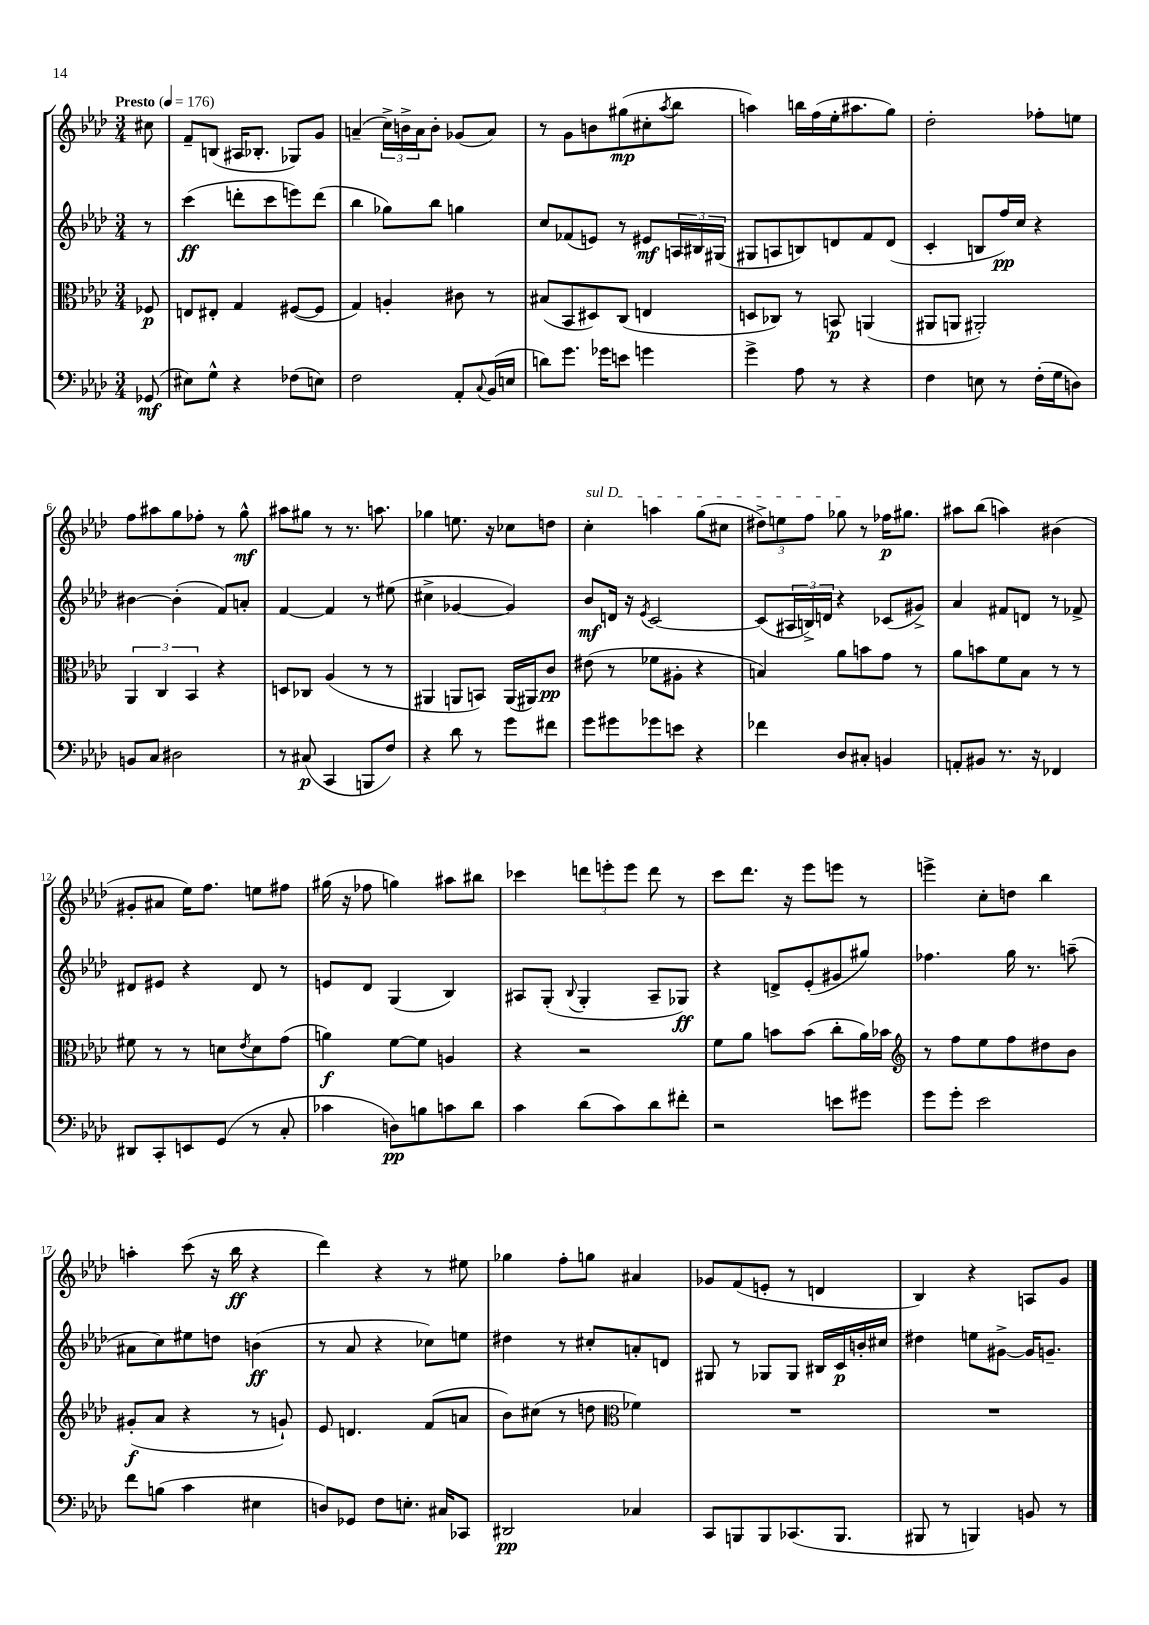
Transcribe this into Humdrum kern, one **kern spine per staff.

**kern	**kern	**kern	**kern
*staff4	*staff3	*staff2	*staff1
*clefF4	*clefC3	*clefG2	*clefG2
*k[b-e-a-d-]	*k[b-e-a-d-]	*k[b-e-a-d-]	*k[b-e-a-d-]
*M3/4	*M3/4	*M3/4	*M3/4
*MM176	*MM176	*MM176	*MM176
(8GG-	8F-	8r	8cc#
=	=	=	=
8E#)	8E	(4ccc	8f~
8G^^	8E#'	.	(8B
4r	4G	8ddd'	16A#
.	.	.	8.B-'
.	.	8ccc	.
(8F-	([8F#	8eee)	8G-)
8E)	8F#]	(8ddd	8g
=	=	=	=
2F	4G)	4bb-	(4a~
.	4A'	8gg-)	24cc^)
.	.	.	24b^
.	.	.	24a
.	.	8bb-	8b'
8AA-'	8c#	4gg	(8g-
8qqC	.	.	.
(16BB-	8r	.	8a)
16E	.	.	.
=	=	=	=
8d)	(8B#	8cc	8r
8.g	8BB-	(8f-	8g
.	8D#)	8e)	8b
16g-	.	.	.
8e	(8C	8r	(8gg#
4g	4E	8e#	8cc#'
.	.	.	8qaa-
.	.	24A	8bb-
.	.	24B#	.
.	.	(24G#	.
=	=	=	=
4g^	8D	8G#	4aa)
.	8C-)	8A	.
8A-	8r	8B)	16bb
.	.	.	(16ff
8r	8BB	8d	16ee-'
.	.	.	8.aa#
4r	(4AA	8f	.
.	.	(8d	8gg)
=	=	=	=
4F	8AA#	4c'	2dd-'
.	8AA	.	.
8E	2AA#')	8B	.
8r	.	16ff)	.
.	.	16cc	.
(16F'	.	4r	8ff-'
16G	.	.	.
8D)	.	.	8ee
=	=	=	=
8BB	6AA-	[4b#	8ff
8C	.	.	8aa#
.	6C	.	.
2D#	.	(4b#']	8gg
.	6BB-	.	.
.	.	.	8ff-'
.	4r	8f)	8r
.	.	8a'	8gg^^
=	=	=	=
8r	8D	[4f	8aa#
(8C#	8C-	.	8gg#
4CC	(4A-	4f]	8r
.	.	.	8.r
8BBB	8r	8r	.
.	.	.	8.aa
8F)	8r	(8ee#	.
=	=	=	=
4r	4AA#	4cc#^	4gg-
8d-	8AA	[4g-	8.ee
8r	8BB)	.	.
.	.	.	16r
8g	(16AA	4g-])	8cc-
.	16AA#)	.	.
8f#	8c	.	8dd
=	=	=	=
8g	(8e#	8b-	4cc'
8g#	8r	16d	.
.	.	16r	.
.	.	8qe-	.
8g-	8f-	[2c	4aa
8e	8A#'	.	.
4r	4r	.	(8gg
.	.	.	8cc#
=	=	=	=
4f-	4B)	(8c]	12dd#^)
.	.	.	12ee
.	.	24A#	.
.	.	24B^)	12ff
.	.	24d	.
8D-	8a-	4r	8gg-
8C#'	8b	.	8r
4BB	8g	(8c-	16ff-
.	.	.	8.gg#
.	8r	8g#^)	.
=	=	=	=
8AA'	8a-	4a-	8aa#
8BB#	8b	.	(8bb-
8.r	8f	8f#	4aa)
.	8B-	8d	.
16r	.	.	.
4FF-	8r	8r	(4b#
.	8r	8f-^	.
=	=	=	=
8DD#	8f#	8d#	8g#'
8CC'	8r	8e#	8a#
8EE	8r	4r	16ee-)
.	.	.	8.ff
(8GG	8d	.	.
.	8qe-	.	.
8r	8d	8d#	8ee
8C'	(8g	8r	8ff#
=	=	=	=
4c-	4a)	8e	(16gg#
.	.	.	16r
.	.	8d-	8ff-
8D)	[8f	(4G	4gg)
8B	8f]	.	.
8c	4A	4B-)	8aa#
8d-	.	.	8bb#
=	=	=	=
4c	4r	8A#	4ccc-
.	.	(8G'	.
.	.	8qqB-	.
(8d-	2r	4G'	12ddd
.	.	.	12eee'
8c)	.	.	.
.	.	.	12eee
8d-	.	8A#~	8ddd
8f#'	.	8G-)	8r
=	=	=	=
2r	8f	4r	8ccc
.	8a-	.	8.ddd-
.	8b	8d^	.
.	.	.	16r
.	(8b	(8e-'	8eee-
8e	8cc'	8g#	8eee
8g#	16a-)	8gg#)	8r
.	16b-	.	.
=	=	=	=
*	*clefG2	*	*
8g	8r	4.ff-	4eee^
8g'	8ff	.	.
2e-	8ee-	.	8cc'
.	8ff	16gg	8dd
.	.	8.r	.
.	8dd#	.	4bb-
.	8b-	(8aa~	.
=	=	=	=
8f	(8g#'	8a#	4aa'
(8B	8a-	8cc)	.
4c	4r	8ee#	(8ccc
.	.	8dd	16r
.	.	.	16bb-
4E#	8r	(4b	4r
.	8g`)	.	.
=	=	=	=
8D)	8e-	8r	4ddd-)
8GG-	4.d	8a-	.
8F	.	4r	4r
8.E'	.	.	.
.	(8f	8cc-)	8r
16C#	.	.	.
8CC-	8a	8ee	8ee#
=	=	=	=
2DD#	8b-)	4dd#	4gg-
.	(8cc#	.	.
.	8r	8r	8ff'
.	8dd	8cc#'	8gg
*	*clefC3	*	*
4C-	4f-)	8a'	4a#
.	.	8d	.
=	=	=	=
8CC	2.r	8G#	8g-
8BBB	.	8r	(8f
8BBB	.	8G-	8e'
(8.CC-	.	8G-	8r
.	.	16B#	4d
8.BBB	.	16c	.
.	.	16b'	.
.	.	16cc#	.
=	=	=	=
8BBB#	2.r	4dd#	4B-)
8r	.	.	.
4BBB)	.	8ee	4r
.	.	[8g#^	.
8BB	.	16g#]	8A
.	.	8.g~	.
8r	.	.	8g
==	==	==	==
*-	*-	*-	*-
